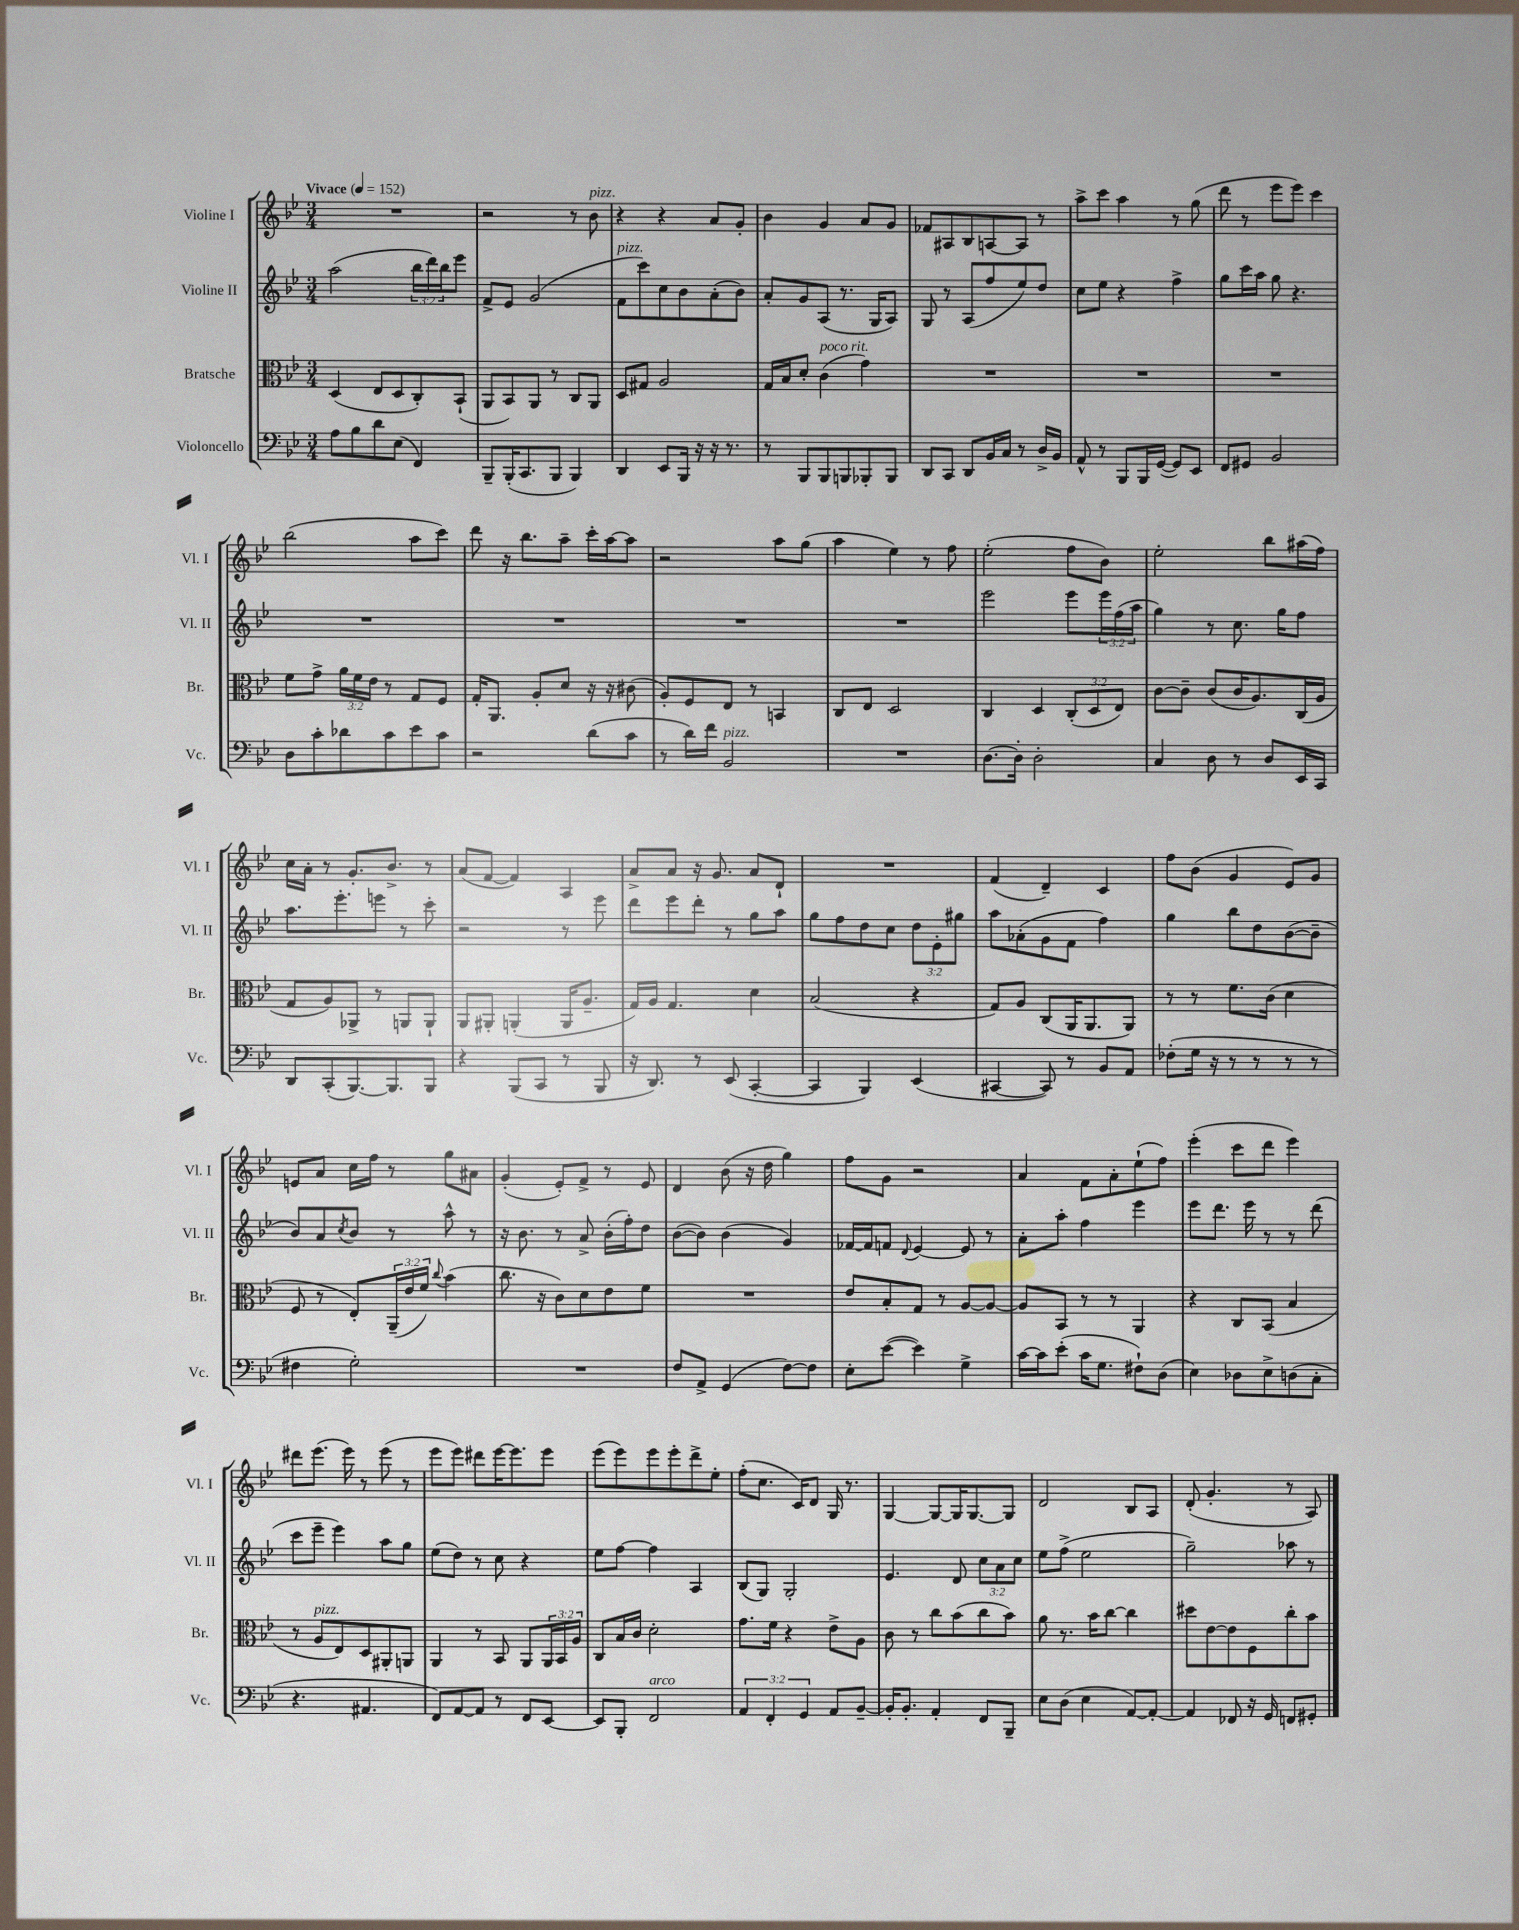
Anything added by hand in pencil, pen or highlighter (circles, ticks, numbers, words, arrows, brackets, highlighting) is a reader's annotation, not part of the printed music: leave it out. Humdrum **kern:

**kern	**kern	**kern	**kern
*staff4	*staff3	*staff2	*staff1
*clefF4	*clefC3	*clefG2	*clefG2
*k[b-e-]	*k[b-e-]	*k[b-e-]	*k[b-e-]
*M3/4	*M3/4	*M3/4	*M3/4
*MM152	*MM152	*MM152	*MM152
8A	(4D	(2aa	2.r
8B-	.	.	.
8d	8E-	.	.
(8E-	8D	.	.
4FF)	8C')	24bb-	.
.	.	24ddd)	.
.	.	24bb-	.
.	(8BB-`	8eee-	.
=	=	=	=
8BBB-~	8AA	8f^	2r
(16BBB-'	8BB-)	8e-	.
8.CC	.	.	.
.	8AA	(2g	.
8BBB-	8r	.	.
4BBB-)	8C	.	8r
.	8AA	.	8b-
=	=	=	=
4DD	8D	8f	4r
.	8G#	8ccc)	.
8EE-	2A	8cc	4r
16BBB-	.	8b-	.
16r	.	.	.
16r	.	(8a'	8a
8.r	.	.	.
.	.	8b-)	8g'
=	=	=	=
8r	16G	8a'	4b-
.	16B-	.	.
8BBB-	8d'	8g	.
8BBB-	(4c	(8A	4g
8BBB	.	8.r	.
8BBB-'	4g)	.	8a
.	.	16G	.
8BBB-	.	8A)	8g
=	=	=	=
8DD	2.r	8G	8f-
8CC	.	8r	8A#
8DD	.	(8A	8B-
16BB-	.	8ff	[8A
16C	.	.	.
8r	.	8ee-)	8A]
16D^	.	8dd	8r
16BB-	.	.	.
=	=	=	=
8AA^^	2.r	8cc	8aa^
8r	.	8ee-	8ccc
8BBB-	.	4r	4aa
16BBB-	.	.	.
([16GG	.	.	.
8GG])	.	4ff^	8r
8EE-	.	.	(8gg
=	=	=	=
8FF	2.r	8gg	8ddd
8GG#	.	16ccc	8r
.	.	16aa	.
2BB-	.	8gg	8eee-
.	.	4.r	8eee-)
.	.	.	4ccc
=	=	=	=
8D	8f	2.r	(2bb-
8c'	8g^	.	.
8d-	24a	.	.
.	24f	.	.
.	24e-	.	.
8c	8r	.	.
8e-	8G	.	8aa
8c	8F	.	8ccc)
=	=	=	=
2r	16G'	2.r	8ddd
.	8.AA	.	.
.	.	.	16r
.	.	.	8.bb-
.	8A'	.	.
.	8d	.	8aa~
(8d	16r	.	16ccc'
.	16r	.	[16aa
8c	(8c#	.	8aa]
=	=	=	=
8r	8A')	2.r	2r
16d)	8F	.	.
16f	.	.	.
2BB-	8E-	.	.
.	8r	.	.
.	4BB	.	8aa
.	.	.	(8gg
=	=	=	=
2.r	8C	2.r	4aa
.	8E-	.	.
.	2D	.	4ee-)
.	.	.	8r
.	.	.	8ff
=	=	=	=
[8.D	4C	2eee-	(2ee-'
16D']	.	.	.
2D'	4D	.	.
.	(12C'	8eee-	8ff
.	12D	.	.
.	.	24eee-	8b-)
.	12E-)	(24ff	.
.	.	24aa	.
=	=	=	=
4C	[8c	4gg)	2ee-'
.	8c~]	.	.
8D	(8c	8r	.
8r	16c	8.cc	.
.	8.A)	.	.
8D	.	.	8bb-
.	.	16gg	.
16EE-	(16C	8ff	(16aa#
16CC	16A	.	16ff)
=	=	=	=
8DD	8G	8.aa	16cc
.	.	.	16a'
(8CC'	8A)	.	8r
.	.	8.eee-'	.
[8.BBB-)	8AA-^	.	8.g'
.	8r	8eee	.
8.BBB-]	.	.	8.b-^
.	8AA	8r	.
8BBB-	8AA`	8ccc'	8r
=	=	=	=
4r	8AA	2r	(8a
.	8AA#'	.	[8f
(8BBB-	(4AA'	.	4f])
8CC	.	.	.
8r	16AA	8r	4A
.	8.A~	.	.
8BBB-	.	8eee-	.
=	=	=	=
16r	16G)	8ddd	8a^
8.DD)	16A	.	.
.	4.G	8eee-	8a
8r	.	8ddd'	16r
.	.	.	8.g
(8EE-	.	8r	.
[4CC'	4d	8gg	8a
.	.	8aa	8d`
=	=	=	=
4CC]	(2B-	8gg	2.r
.	.	8ff	.
4BBB-)	.	8dd	.
.	.	8cc	.
(4EE-	4r	12dd	.
.	.	12e-'	.
.	.	12gg#	.
=	=	=	=
[4CC#	8G)	8aa	(4f
.	8A	(8a-'	.
8CC#])	(8C	8g	4d~)
8r	16AA	8f	.
.	8.AA	.	.
8BB-	.	4ff)	4c
8AA	8AA)	.	.
=	=	=	=
(8F-'	8r	4gg	8ff
16G	8r	.	(8b-
16r	.	.	.
8r	8.f	8bb-	4g
8r	.	8dd	.
.	(16c	.	.
8r	4d	([8b-	8e-)
8r	.	8b-~]	8g
=	=	=	=
4F#	8F	8b-)	8e
.	8r	8a	8a
.	.	8qcc	.
2G')	8E-')	8b-	16cc
.	.	.	16ff
.	(24AA~	8r	8r
.	24e-	.	.
.	24f)	.	.
.	8qqcc	.	.
.	(4b-	8aa^^	8gg
.	.	8r	8a#
=	=	=	=
2.r	8.cc	16r	(4g'
.	.	8.b-	.
.	16r	.	.
.	8c)	8r	8e-')
.	8d	8a^	8f^
.	8e-	(16b-'	8r
.	.	16ff')	.
.	8f	8dd	8e-
=	=	=	=
8F	2.r	([8b-	4d
8AA^	.	8b-])	.
(4GG	.	(4b-	(8b-
.	.	.	16r
.	.	.	16dd
[8F)	.	4g)	4gg)
8F]	.	.	.
=	=	=	=
8E-'	8e-	[16f-	8ff
.	.	16f-]	.
([8e-	8B-'	8f	8g
.	.	8qqd	.
4e-])	8G	[4e-	2r
.	8r	.	.
4G^	[8A	8e-]	.
.	8A_	8r	.
=	=	=	=
[16c	8A]	8a'	4a
16c]	.	.	.
(8e-'	8BB-	8aa'	.
16c	8r	4ff	8f
8.G	.	.	.
.	8r	.	8a'
8F#`)	4AA	4eee-	(8ee-`
(8D	.	.	8ff)
=	=	=	=
4E-)	4r	8eee-	(4eee-'
.	.	8.ddd	.
8D-	8C	.	8ccc
.	.	16eee-	.
8E-^	(8BB-	8r	8ddd
(8D	4B-	8r	4eee-)
8C'	.	(8ddd	.
=	=	=	=
4.r	8r	8ccc	8ddd#
.	8A	8eee-~	(8.eee-
.	8E-)	4eee-)	.
.	.	.	16eee-)
4.AA#	8D	.	8r
.	8AA#'	8aa	(8eee-
.	8AA	8gg	8r
=	=	=	=
8FF)	4AA	(8ee-	8eee-
[8AA	.	8dd)	8eee-)
8AA]	8r	8r	8ddd#
8r	8BB-	8cc	[16eee-
.	.	.	8.eee-]
8FF	8AA	4r	.
[8EE-	24AA	.	8eee-
.	24BB-	.	.
.	24A	.	.
=	=	=	=
8EE-]	8C	8ee-	(8eee-
8BBB-'	16B-	[8ff	8eee-)
.	16c	.	.
2FF	2d'	4ff]	8eee-
.	.	.	8eee-'
.	.	4A	8ddd^
.	.	.	8ee-'
=	=	=	=
6AA	8.g	(8B-	(8ff'
.	.	8G)	8.cc
6FF'	.	.	.
.	16f	.	.
.	4r	2G'	.
.	.	.	16c)
6GG	.	.	.
.	.	.	8d
8AA	8e-^	.	16G
.	.	.	8.r
[8BB-~	8A	.	.
=	=	=	=
16BB-']	8c	4.e-	[4G
8.BB-'	.	.	.
.	8r	.	.
4AA'	8cc	.	8G_
.	(8b-	8d	16G]
.	.	.	[8.G
8FF	8cc	12cc	.
.	.	12a	.
8BBB-~	8b-)	.	8G]
.	.	12cc	.
=	=	=	=
8E-	8a	8ee-	2d
(8D	8.r	(8ff^	.
4E-	.	2ee-	.
.	16b-	.	.
.	[8cc	.	.
[8AA)	4cc]	.	8B-
8AA'_	.	.	8A
=	=	=	=
4AA]	8dd#	2gg~)	(8d'
.	[8e-	.	4.g'
8FF-	8e-]	.	.
16r	8F	.	.
16GG	.	.	.
8FF	8cc'	8aa-	8r
8GG#'	8b-	8r	8A)
==	==	==	==
*-	*-	*-	*-
